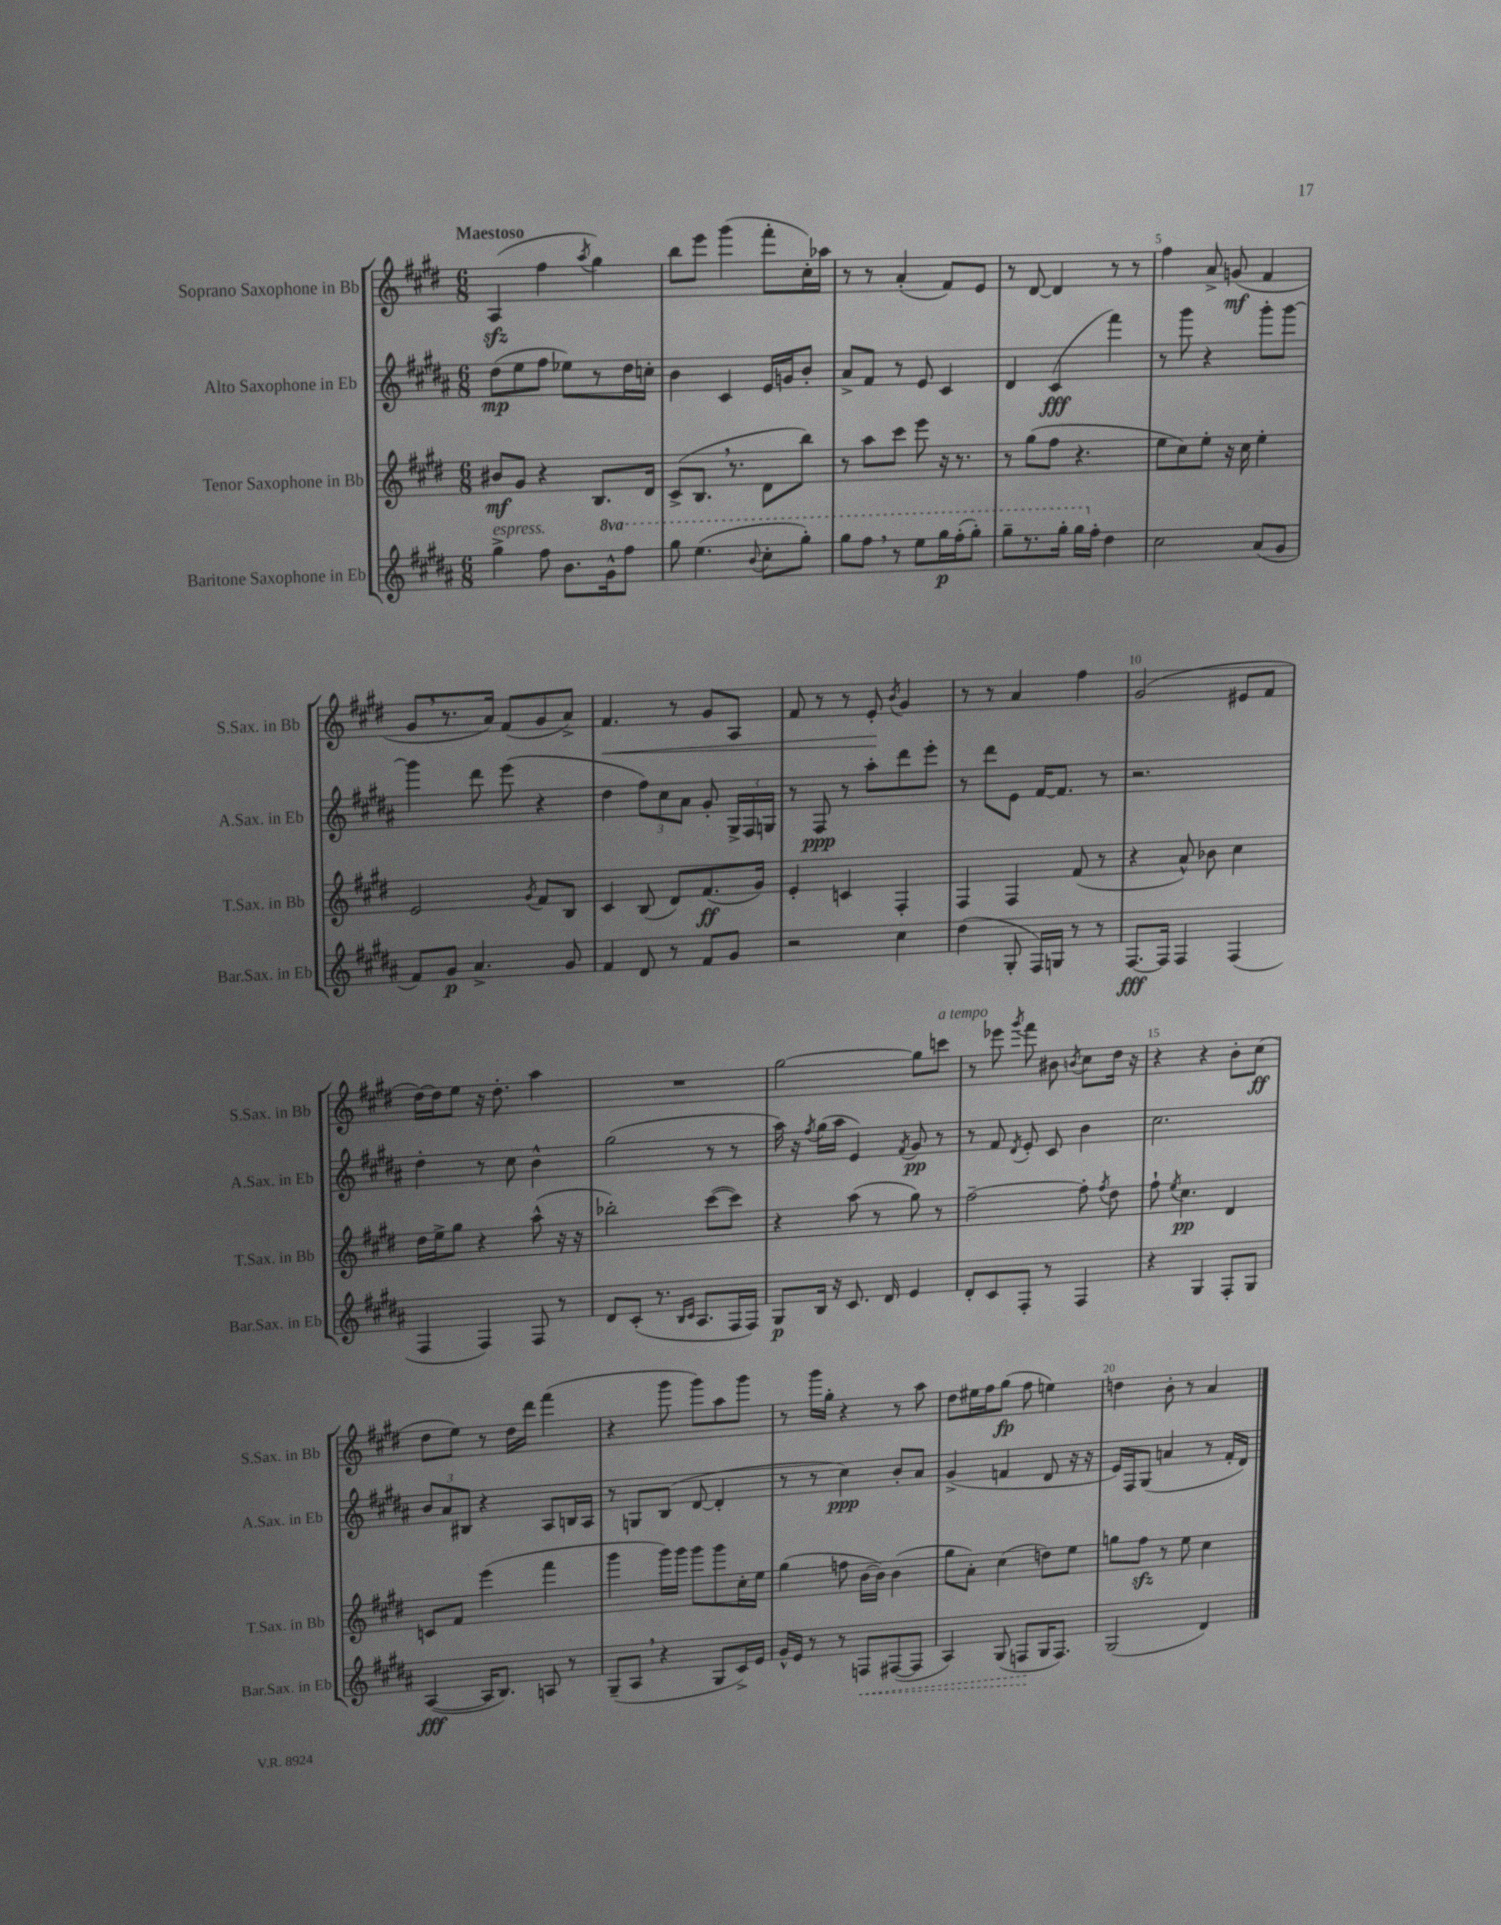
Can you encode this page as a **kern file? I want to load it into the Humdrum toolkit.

**kern	**kern	**kern	**kern
*staff4	*staff3	*staff2	*staff1
*clefG2	*clefG2	*clefG2	*clefG2
*k[f#c#g#d#a#]	*k[f#c#g#d#]	*k[f#c#g#d#a#]	*k[f#c#g#d#]
*M6/8	*M6/8	*M6/8	*M6/8
4gg#^\	8b#/L	(8dd#\L	(4A/
.	8g#/J	8ee\	.
8ff#\	4r	8ff#\J	4ff#\
8.b\L	.	8ee-\L)	.
.	.	.	8qaa/
.	8.B/L	8r	4gg#\)
16gg#^^\k	.	.	.
8fff#\J	.	16dd#\L	.
.	16d#/Jk	16cc'\JJ	.
=	=	=	=
8ggg#\	(8c#^/L	4b\	8bb\L
(4.eee\	8.B/J	.	8eee\J
.	.	4c#/	(4ggg#\
.	8.r	.	.
8qqbb/	.	.	.
8ccc#'\L	8d#\L	16e/LL	8fff#'\L
.	.	16g/J	.
8ggg#'\J)	8bb\J)	8b'/J	16cc#'\L)
.	.	.	16aa-\JJ
=	=	=	=
8ggg#\L	8r	8a#^/L	8r
8fff#\J	8aa\L	8f#/J	8r
8r	8ccc#\J	8r	(4a'/
8eee\L	8eee\	8e/	.
16ggg#\L	16r	4c#/	8f#/L)
(16fff#'\J	8.r	.	.
8ggg#'\J)	.	.	8e/J
=	=	=	=
8ggg#~\L	8r	4d#/	8r
8.r	(8gg#\L	.	[8d#/
.	8ff#\J	(4c#/	4d#/]
16ggg#'\Jk	.	.	.
16ggg#\LL	4.r	.	.
16ff#'\JJ	.	.	.
4dd#\	.	4fff#\)	8r
.	.	.	8r
=	=	=	=
2cc#\	8ee\L	8r	4ff#\
.	8cc#\)	8ggg#\	.
.	8ee'\J	4r	8a^/
.	16r	.	(8g/
.	16cc#\	.	.
(8a#/L	4ee'\	8ggg#'\L	4f#/
8g#/J	.	[8ggg#\J	.
=	=	=	=
8f#/L)	2e/	4ggg#\]	8g#/L
8g#/J	.	.	8.r
4.a#^/	.	8ddd#\	.
.	.	.	16a/Jk)
.	.	(8eee\	(8f#/L
.	8qg#/	.	.
.	8f#/L	4r	8g#/
8g#/	8B/J	.	8a^/J)
=	=	=	=
4f#/	4c#/	4dd#\	4.f#/
8d#/	(8B/	12ff#\L)	.
.	.	12cc#\	.
8r	8d#/L)	.	8r
.	.	12a#\J	.
8f#/L	(8.f#/	8g#'/	8g#/L
8g#/J	.	24G#^/LL	8A/J
.	.	24F#/	.
.	16g#/Jk)	.	.
.	.	24G/JJ	.
=	=	=	=
2r	4e'/	8r	8f#/
.	.	8F#/	8r
.	4c/	8r	8r
.	.	8aa#'\L	8e'/
.	.	.	8qb/
4cc#\	4F#'/	8ddd#\	4g#/
.	.	8eee'\J	.
=	=	=	=
(4dd#\	4F#/	8r	8r
.	.	8ddd#\L	8r
8G#'/	4F#/	8e\J	4a/
16F#/LL)	.	[16f#/LK	.
16G/JJ	.	8.f#/]J	.
8r	(8f#/	.	4ff#\
8r	8r	8r	.
=	=	=	=
[8.F#/L	4r	2.r	(2g#/
16F#/]Jk	.	.	.
4F#/	8a^^/)	.	.
.	8b-\	.	.
(4F#/	4cc#\	.	8e#/L
.	.	.	8f#/J
=	=	=	=
4F#/	16dd#\LL	4dd#'\	[16dd#\LL)
.	16ee^\J	.	16dd#\]J
.	8gg#\J	.	8ee\J
4F#/)	4r	8r	16r
.	.	.	8.dd#'\
.	.	8cc#\	.
8F#/	(8aa^^\	4b^^\	4aa\
8r	16r	.	.
.	16r	.	.
=	=	=	=
8d#/L	2bb-'\)	(2gg#\	2.r
(8c#'/J	.	.	.
8.r	.	.	.
16qqB/LL	.	.	.
16qqc#/JJ	.	.	.
8.A#/L	.	.	.
.	([8ccc#\L	8r	.
16F#/L	8ccc#\]J)	8r	.
16F#/JJ)	.	.	.
=	=	=	=
8G#/L	4r	16aa#\)	[2gg#\
.	.	16r	.
.	.	8qff#/	.
16B/Jk	.	(16gg#\LL	.
16r	.	16aa#\JJ	.
8.c#/	(8aa\	4e/)	.
.	8r	.	.
16d#/	.	.	.
.	.	8qf#/	.
4e/	8gg#\)	8g#/	8gg#\]L
.	8r	8r	8ccc\J
=	=	=	=
8d#'/L	[2ff#~\	8r	8r
8c#/	.	8f#/	8eee-\
.	.	8qd#/	8qggg#/
8F#'/J	.	8e'/	8fff#\
8r	.	8c#/	8b#\
.	.	.	8qb/
4F#/	8ff#'\]	4b\	8cc#\L
.	8qff#/	.	.
.	8dd#\	.	16dd#\Jk
.	.	.	16r
=	=	=	=
4r	8ff#`\	2.cc#\	4r
.	8qee/	.	.
.	4.cc#\	.	.
4G#/	.	.	4r
8F#'/L	4d#/	.	8b'\L
8G#/J	.	.	(8cc#\J
=	=	=	=
([4A#/	8c/L	12b/L	8dd#\L
.	.	12a#/	.
.	8f#/J	.	8ee\J)
.	.	12B#/J	.
16A#/]LK	(4eee\	4r	8r
8.B/J)	.	.	.
.	.	.	16dd#\LL
.	.	.	16ddd#\JJ
8A/	4fff#\	8A#/L	(4fff#\
8r	.	16B/L	.
.	.	16A#/JJ	.
=	=	=	=
(8G#~/L	4ggg#\	8r	4r
8A#/J	.	8G/L	.
4r	16ggg#\LL)	(8B/J	8ggg#\
.	16ggg#\JJ	.	.
.	8ggg#\L	[8d#/	8ggg#\L)
8G#/L	8ggg#\	4d#'/]	8aa\
16c#^/L)	16cc#'\L	.	8ggg#\J
16e/JJ	16ee\JJ	.	.
=	=	=	=
16g#^^/LL	(4gg#\	8r	8r
16e/JJ	.	.	.
8r	.	8r	16ggg#\LL
.	.	.	16gg#'\JJ
8r	8ff\	4cc#\)	4r
8F/L	[16b\LL	.	.
.	16b\]JJ)	.	.
([8F#/	(4b\	8b'/L	8r
8F#/]J	.	8a#/J	8aa\
=	=	=	=
4A#/)	8gg#\L	(4g#^/	8dd#\L
.	8a'\J)	.	16ee#\L
.	.	.	16ff#\J
(8G#/	(4cc#\	4f/	(8gg#\J
8F/L	.	.	8ff#\
16G#/K	8dd\L)	8d#/	4ee\)
8.F/J)	.	.	.
.	8ee\J	16r	.
.	.	16r	.
=	=	=	=
(2G#/	8gg\L	16e/LL)	4dd\
.	.	16F#/J	.
.	8ff#\J	(8G#/J	.
.	8r	4a/	8b'\
.	8ee\	.	8r
4d#/)	4cc#\	8r	4a/
.	.	16f#'/LL	.
.	.	16d#/JJ)	.
==	==	==	==
*-	*-	*-	*-
